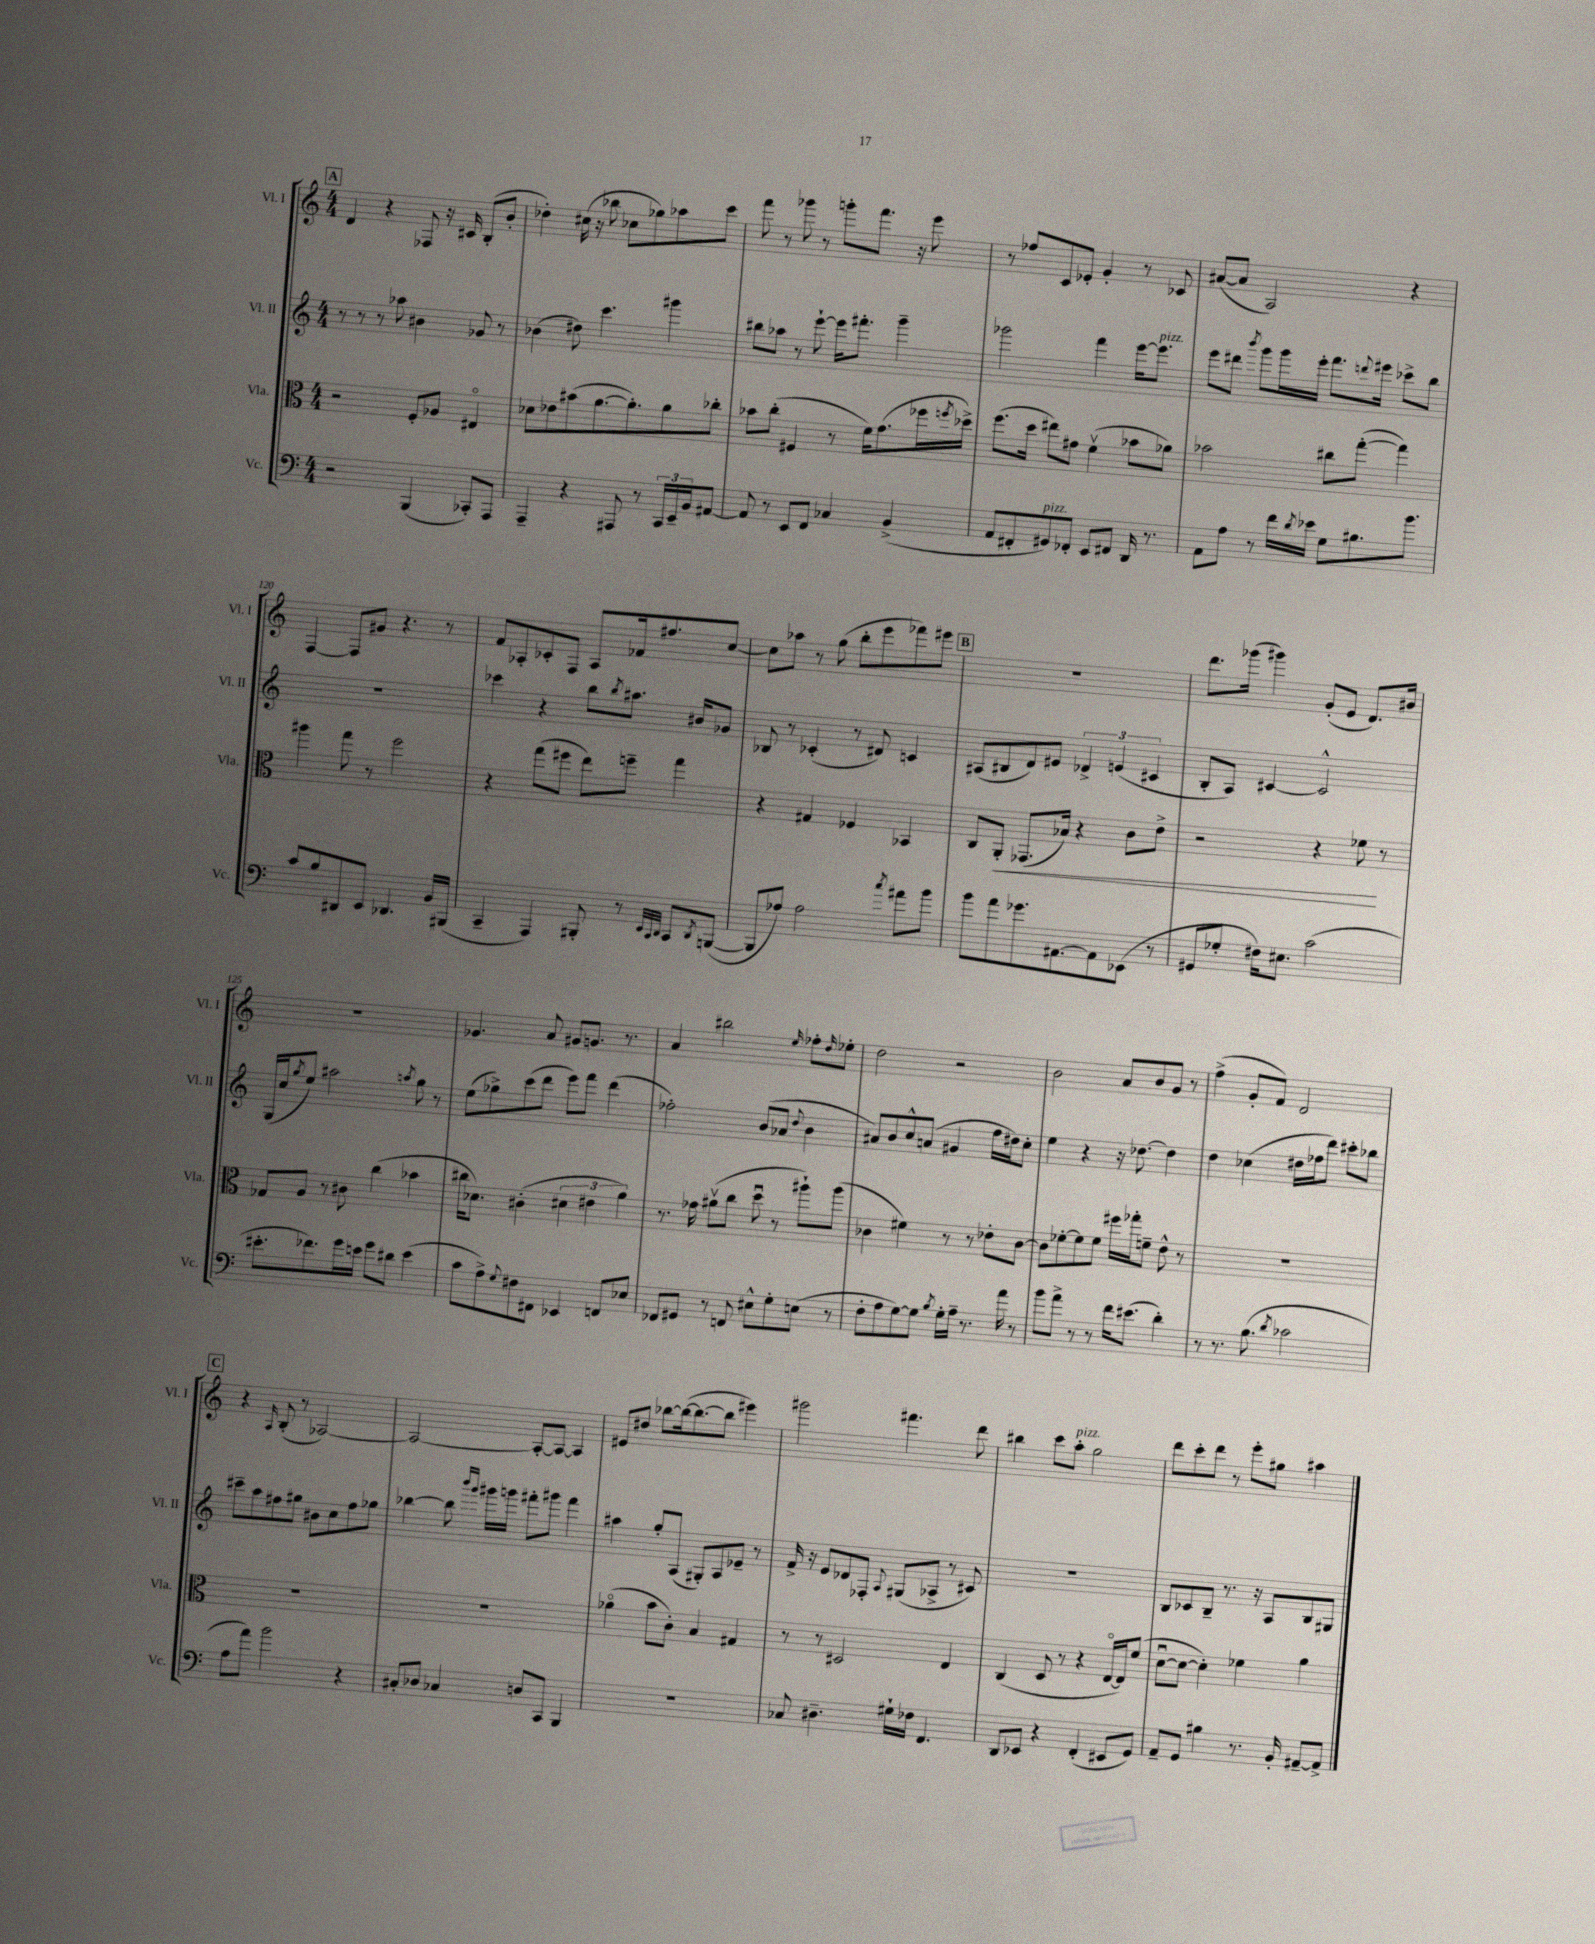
<<
\new StaffGroup <<
\new Staff = "s0" \with { instrumentName = "Vl. I" shortInstrumentName = "Vl. I" } {
    \clef treble \key c \major \numericTimeSignature \time 4/4
    \mark \markup { \box "A" } d'4 r4 fes8 r16 cis'16 b8-.( b'8-. |
    des''4-.) cis''16( r16 bes''8 ces''8 ges''8) aes''8 c'''8 |
    f'''8 r8 ges'''8 r8 g'''8-. f'''8. r16 e'''8 |
    r8 fes''8 c'8 ees'8-. g'4-. r8 ces'8 |
    ais'8~( ais'8 a2) r4 |
    f4~ f8 gis'8 r4. r8 |
    f'8 aes8-. ces'8-. f8 aes8 fes'16 fis''8. c''8~ |
    c''8 aes''8 r8 g''8( b''8-. e'''8 fes'''8) eis'''8 |
    \mark \markup { \box "B" } R1 |
    d'''8. ges'''16( gis'''4) g'8-.( e'8 d'8.) bis'16 |
    R1 |
    ges'4. a'8 gis'8 g'8. r8. |
    a'4 bis''2 \grace { e''16 } fes''8-. \grace { d''16 } ees''8-. |
    d''2 r2 |
    b'2 a'8 b'8 g'8 r8 |
    f''4->( g'8-. f'8) d'2 |
    \mark \markup { \box "C" } r4 \grace { a16 } b8-.( r8 aes2~) |
    aes2~ aes8~-. aes8~ aes4 |
    eis'8 dis''8 bes''8~ bes''16~( bes''8.~ bes''8 eis'''4) |
    gis'''2 fis'''4. d'''8 |
    bis''4 c'''8 a''8-.^\markup { \italic "pizz." } g''2 |
    d'''8 c'''8-. d'''8 r8 e'''8-. gis''8 ais''4 \bar "|." |
}
\new Staff = "s1" \with { instrumentName = "Vl. II" shortInstrumentName = "Vl. II" } {
    \clef treble \key c \major \numericTimeSignature \time 4/4
    \mark \markup { \box "A" } r8 r8 r8 aes''8 bis'4 ges'8 r8 |
    bes'4( dis''8) c'''4. gis'''4 |
    bis''8 aes''8 r8 e'''8~-! e'''16 fis'''8.-. g'''4-- |
    ges'''2 f'''4 e'''16~ e'''8.^\markup { \italic "pizz." } |
    e'''8 dis'''8 \acciaccatura { b'''8 } g'''8 g'''16 e'''16-. f'''8. \appoggiatura { d'''8 } eis'''16 ces'''8-> b''8 |
    R1 |
    ces'''4 r4 b''8 \acciaccatura { b''8 } ais''8. bis'16 ges'8 |
    bes8 r8 ces'4-.( r8 dis'8) c'4 |
    \mark \markup { \box "B" } ais8( bis8 d'8) eis'8 \tuplet 3/2 { des'4-> e'4( cis'4 } |
    b8-. a8) cis'4~ cis'2-^ |
    g16( c''16 \acciaccatura { g''8 } e''8) ais''2 \acciaccatura { a''8 } g''8 r8 |
    e''8( ges''8->) c'''8( d'''8 e'''8) f'''8 d'''4( |
    fes''2-.) b'8( aes'8 \appoggiatura { d''8 } b'4 |
    ais'8) b'8 c''8-^ a'8( gis'4 f''16 dis''16) c''8-. |
    e''4 r4 r16 des''8.~ des''4 |
    d''4 ces''4( dis''16 fes''16 d'''8) cis'''8-. bes''8 |
    \mark \markup { \box "C" } cis'''8-- a''8 fis''8 gis''8 bis'8 c''8 fis''8 ges''8 |
    bes''4~ bes''8 \grace { b'''16 g'''16 } gis'''16 g'''16 fis'''8-. gis'''8 fis'''4 |
    ais''4 g''8-. a8( gis8-.) a8 ees'8-- r8 |
    f'16-> r16 e'8 des'8 fes8-. \appoggiatura { a8 } gis8( aes8-> r8 cis'8) |
    R1 |
    b8 ces'8 b8-- r8. r16 a8 b8 gis8 \bar "|." |
}
\new Staff = "s2" \with { instrumentName = "Vla." shortInstrumentName = "Vla." } {
    \clef alto \key c \major \numericTimeSignature \time 4/4
    \mark \markup { \box "A" } r2 f8-. aes8 eis4\flageolet |
    des'8 ees'8 bis'8( a'8.~ a'8.-.) a'8 ces''8-. |
    bes'8 c''8-.( fis4 r8 f'16) g'8.( fes''16 \acciaccatura { f''8 } des''16->) |
    f''8.( d''16 eis''8) gis'8 f'4\upbow( bes'8 aes'8) |
    bes'2 cis''8 g''8~-.( g''4) |
    ais''4 g''8 r8 f''2 |
    r4 g''8( fis''8 e''8) f''8-- g''4 |
    r4 gis4 fes4 bes,4 |
    \mark \markup { \box "B" } c8 a,8-.\< ges,8.( bes16) r4 c'8 e'8-> |
    r2 r4 fes'8\! r8 |
    ges8 a8 r8 cis'8 c''4( bes'4 |
    cis''16 des'8.) cis'4-.( \tuplet 3/2 { dis'4 eis'4 a'4) } |
    r8. ges'16 ais'8\upbow( c''8 d''8\downbow r8 ais''8-!) ais''8( |
    ces'4 fis'4) r8 r8 ees'8-. ces'8~ |
    ces'8 fes'8~-. fes'8 fes'8 fis''16 ges''16-. f'8-- e'8-^ r8 |
    R1 |
    \mark \markup { \box "C" } R1 |
    R1 |
    aes'4\flageolet( b'8 c'8-.) b4 gis4 |
    r8 r8 dis2 e4 |
    c4( d8 r8 r4 e16~\flageolet e16) f'8( |
    d'8~\downbow d'8~ d'4-.) fes'4 a'4 \bar "|." |
}
\new Staff = "s3" \with { instrumentName = "Vc." shortInstrumentName = "Vc." } {
    \clef bass \key c \major \numericTimeSignature \time 4/4
    \mark \markup { \box "A" } r2 b,,4( ces,8-.) a,,8 |
    a,,4-- r4 ais,,8 r8 \tuplet 3/2 { c,16 e,16-- b,16 } ais,8~ |
    ais,8 r8 e,8 f,8 ces4 b,4->( |
    a,8 fis,8-. gis,8^\markup { \italic "pizz." }) fes,8-. e,8 fis,8 d,16 r8. |
    a,8 a8 r8 f'16 \acciaccatura { d'8 } ees'16 g8 bis8. b'8. |
    c'8 b8 dis,8 e,8 des,4. b,16 bis,,16( |
    c,4-- a,,4) bis,,8-. r8 \grace { e,32 c,32 d,32 } c,8 \acciaccatura { d,8 } b,,8~( |
    b,,8 aes8) aes2 \acciaccatura { c''8 } ais'8 b'8 |
    \mark \markup { \box "B" } b'8 a'8 ges'8. ais,8.~ ais,8 ees,8( r8 |
    gis,8 ges8-. fis16) eis8. c'2( |
    eis'8.-. fes'8.) g'16 e'16 g'8 dis'8 e'4( |
    c'8 a8->) \appoggiatura { g8 } fis8 fis,8 ees,4 f,8 ees8 |
    fes,8 gis,8 r8 f,8 eis8-^ g8-. e8( r8 |
    f8-. a8 g8~) g8 \acciaccatura { b8 } g16-. a16-- r8. a'16 r8 |
    b'8 a'8-> r8 r8 f'16 eis'8.( d'4-.) |
    r8 r8. b8.( \acciaccatura { d'8 } ces'2 |
    \mark \markup { \box "C" } a8 a'8) b'2 r4 |
    cis8-. des8 ces4 d8 c,8 b,,4 |
    R1 |
    ces8 dis4.-- gis16-! fes16 f,4. |
    d,8 ees,8 r4 f,4-.( eis,8 g,8) |
    a,8-- g,8 bis4 r8. b,16-. ais,8~-- ais,8-> \bar "|." |
}
>>
>>
\layout { \context { \Score currentBarNumber = #115 } }
